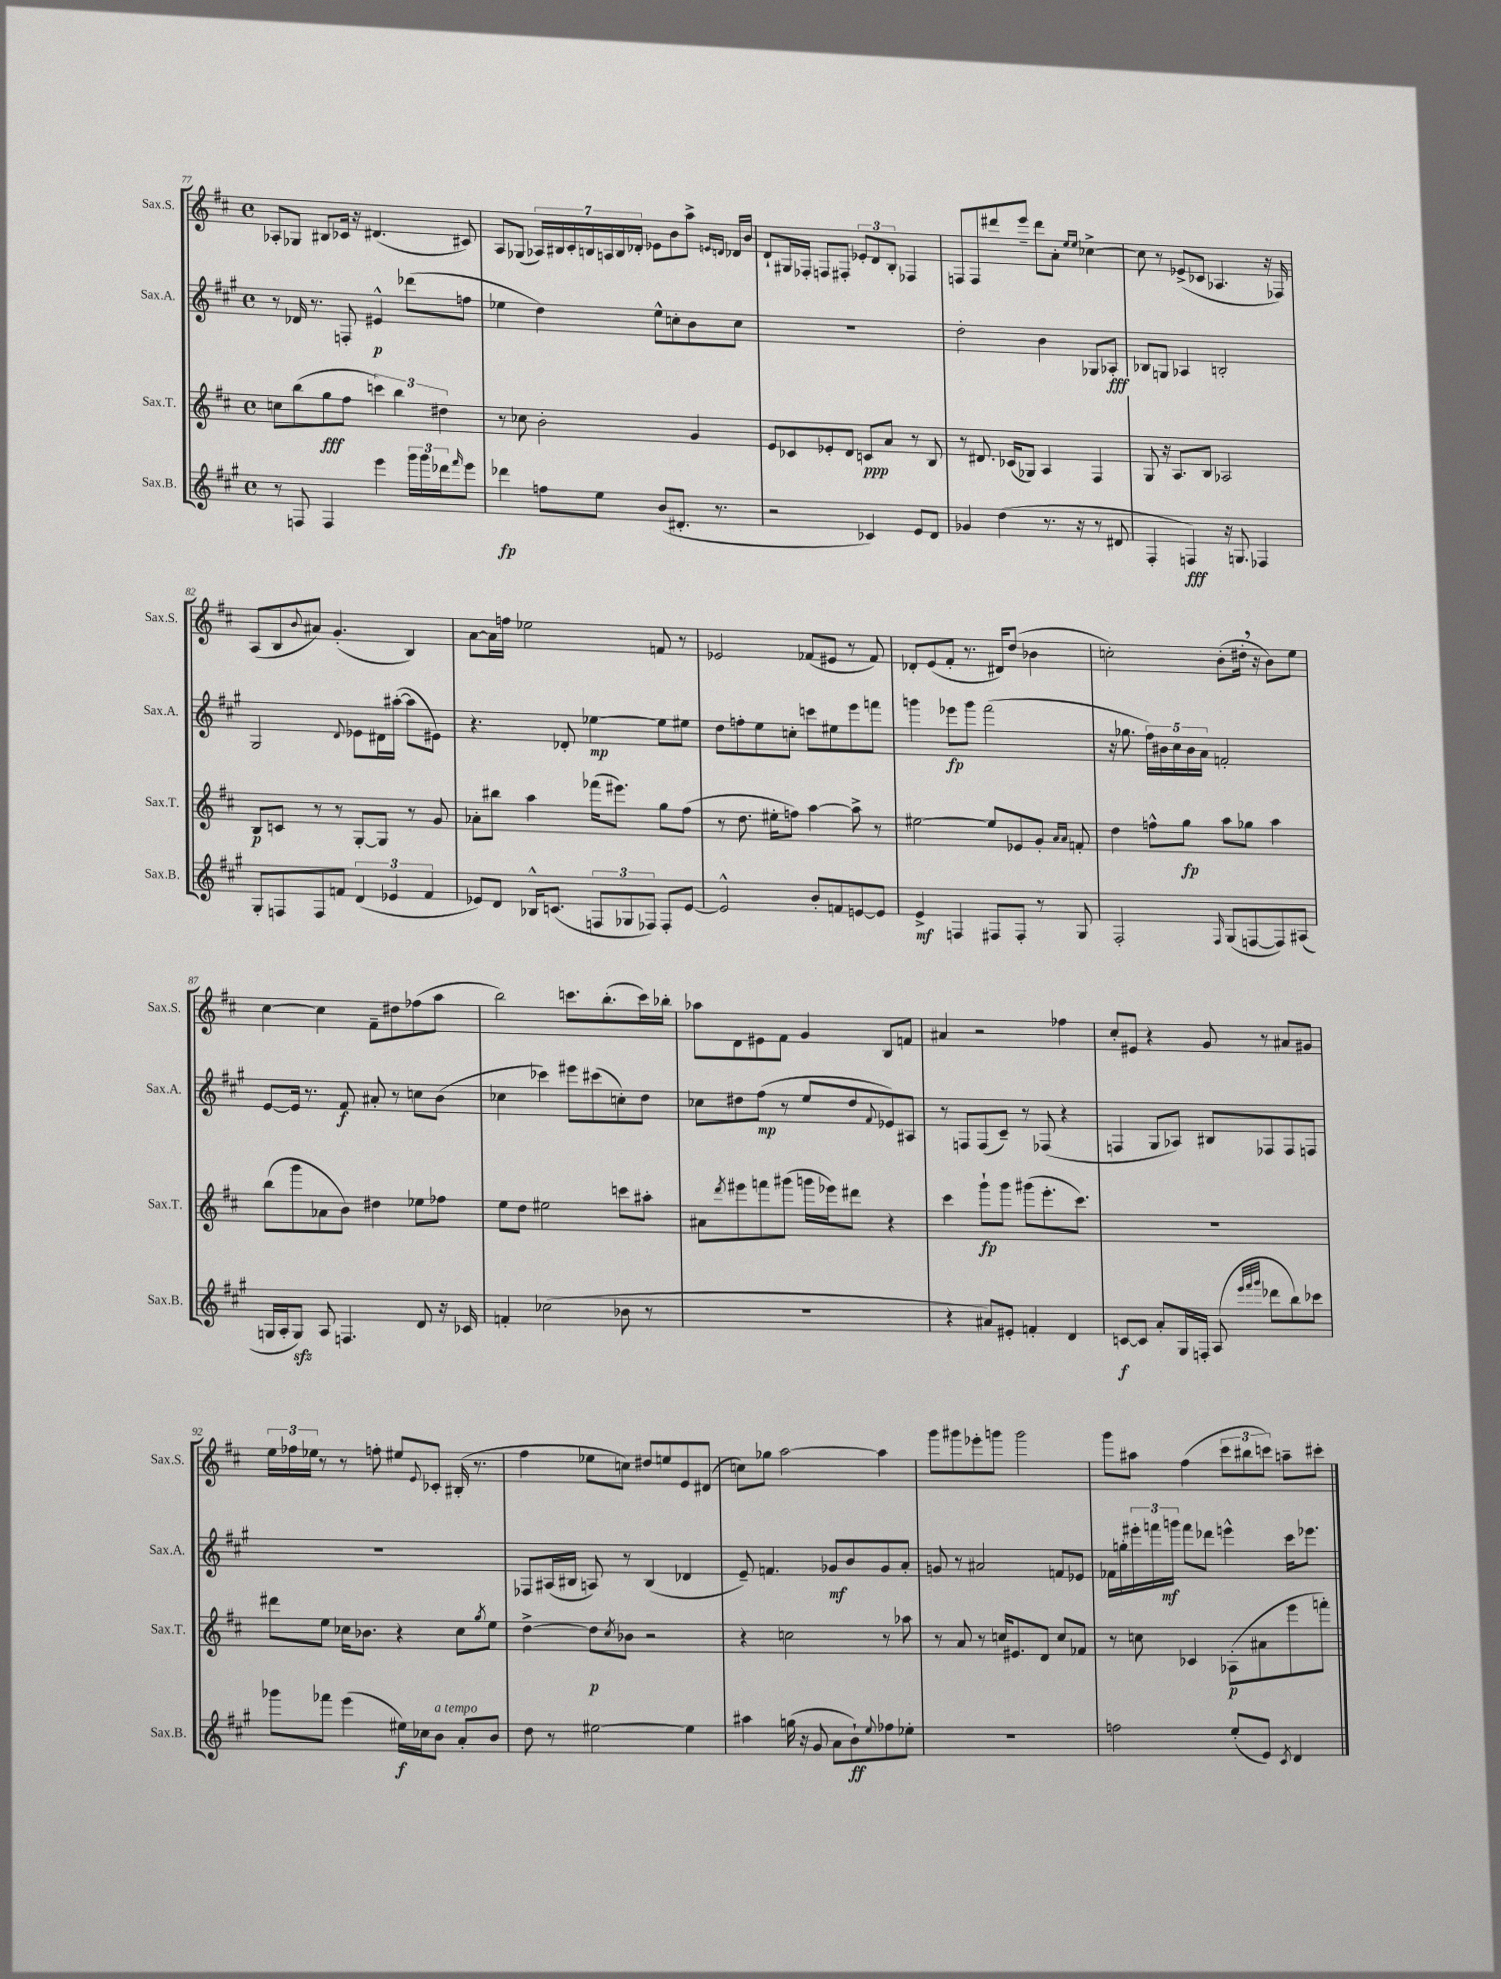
<<
\new StaffGroup <<
\new Staff = "s0" \with { instrumentName = "Sax.S." shortInstrumentName = "Sax.S." } {
    \clef treble \key d \major \defaultTimeSignature \time 4/4
    aes8-. ges8 bis8 ces'16 r16 dis'4.( cis'8) |
    a8 ges8( \tuplet 7/4 { aes16) bis16 cis'16-. b16 a16 b16 des'16-. } ees'8 b'8 a''8-> \grace { e'16 d'16 } des'16 b'16 |
    d'8-! gis16 fes16-. f8 fis8-. \tuplet 3/2 { ees'8-. d'8 b8-. } fes4 |
    f8 f8 dis'''8 e'''8-- dis'''8 a'8-. \grace { e''16 e''16 } ces''4~-> |
    ces''8 r8 ees'8->( ces'8 aes4. r16 fes16) |
    a8( b8 \appoggiatura { b'8 } ais'8) g'4.-.( b4) |
    a'8~ a'16 f''16 ees''2 f'8 r8 |
    ees'2 fes'8( eis'8 r8 fes'8) |
    des'8-. e'8( fis'8-. r8. dis'16) d''8( bes'4 |
    c''2-.) b'8-.( dis''16-. \breathe r16 b'8) e''8 |
    cis''4~ cis''4 fis'8-- dis''8 fes''8( a''8 |
    b''2) c'''8. b''8.-.( c'''16) bes''16-. |
    aes''8 d'8 eis'8 fis'8 g'4 b8 f'8 |
    ais'4 r2 fes''4 |
    cis''8-. eis'8 r4 g'8 r8 ais'8 gis'8 |
    \tuplet 3/2 { e''16 fes''16 ees''16 } r8 r8 f''8-. eis''8 \appoggiatura { e'8 } ces'8-. bis16-.( r8. |
    fis''4 ees''8 c''8) dis''8 e''8 e'8 dis'8( |
    c''8) ges''8 a''2~ a''4 |
    g'''8 gis'''8 ees'''8-. g'''8 g'''2 |
    g'''8 ais''8 fis''4( \tuplet 3/2 { cis'''8 bis''8 c'''8) } a''8-- cis'''8-. \bar "|." |
}
\new Staff = "s1" \with { instrumentName = "Sax.A." shortInstrumentName = "Sax.A." } {
    \clef treble \key a \major \defaultTimeSignature \time 4/4
    r8 des'16 r8. f8-. eis'4-^\p des'''8( f''8 |
    ees''4 d''4) ees''8-^ c''8-. b'8 c''8 |
    R1 |
    d''2-. b'4 ges8 aes8-.\fff |
    bes8 g8 aes4 b2-. |
    gis2 \appoggiatura { d'8 } ees'8 dis'16 ais''16~-.( ais''8 eis'8) |
    r4. des'8-. ees''4~\mp ees''8 eis''8 |
    d''8 f''8-. e''8 c''8-. c'''8 eis''8 e'''8 f'''8 |
    g'''4 ees'''8\fp g'''8 fis'''2( |
    r16 ges''8. \tuplet 5/4 { fis''16) bis'16 cis''16 bis'16 a'16 } f'2-. |
    e'8~ e'16 r8. fis'8\f ais'8-. r8 c''8 b'8( |
    ces''4 ces'''4) eis'''8 cis'''8( c''8-.) d''8 |
    ces''8 dis''8 fis''8\mp( r8 e''8 dis''8 \appoggiatura { fis'8 } ees'8) ais8 |
    r8 f8 f8( cis'8--) r8 fes8( r4 |
    f4 gis8 aes8) bis8 fes8 fes8 f8 |
    R1 |
    fes8 ais16( bis16 a8) r8 bis4( des'4 |
    e'8--) f'4. ges'8\mf b'8 ges'8 a'8-. |
    g'8 r8 ais'2 f'8 ees'8 |
    fes'16 g''16-. \tuplet 3/2 { eis'''16-. f'''16 g'''16\mf } f'''8 des'''8 e'''4-^ cis'''16 ees'''8. \bar "|." |
}
\new Staff = "s2" \with { instrumentName = "Sax.T." shortInstrumentName = "Sax.T." } {
    \clef treble \key d \major \defaultTimeSignature \time 4/4
    c''8 b''8( g''8\fff fis''8 \tuplet 3/2 { c'''4) b''4 dis''4 } |
    r8 ces''8 b'2-. g'4 |
    e'8 ces'8 ees'8-. d'8 c'8\ppp a'8 r8 b8 |
    r8 dis'8. ces'16( ges8) a4 fis4 |
    g8 r16 a8. b8 aes2 |
    b8\p c'8 r8 r8 g8~-. g8 r8 g'8 |
    aes'8-. bis''8 a''4 fes'''16( eis'''8.) g''8 fis''8( |
    r8 d''8. eis''16-. f''8) a''4~ a''8-> r8 |
    eis''2~ eis''8 ees'8 g'8-. \grace { a'16 a'16 } f'8-. |
    d''4 f''8-^ g''8\fp a''8 ges''8 a''4 |
    b''8( g'''8 aes'8 b'8) dis''4 ees''8 fes''8 |
    e''8 d''8 eis''2 c'''8 ais''8-. |
    ais'8 \acciaccatura { d'''8 } eis'''8 f'''8 gis'''8( g'''16 ees'''16) dis'''8 r4 |
    cis'''4 g'''8-!\fp g'''8 gis'''8( e'''8.-. cis'''8.) |
    R1 |
    dis'''8 e''8 ces''16 bes'8. r4 ces''8 \acciaccatura { g''8 } e''8 |
    d''4~-> d''8\p \acciaccatura { cis''8 } bes'8 r2 |
    r4 c''2 r8 aes''8 |
    r8 a'8 r8 c''16 eis'8. d'8 c''8 fes'8 |
    r8 c''8 ces'4 aes8-.\p( ais'8 e'''8 f'''8-.) \bar "|." |
}
\new Staff = "s3" \with { instrumentName = "Sax.B." shortInstrumentName = "Sax.B." } {
    \clef treble \key a \major \defaultTimeSignature \time 4/4
    r8 f8 f4 e'''4 \tuplet 3/2 { gis'''16 gis'''16 des'''16 } \grace { fis'''16 } e'''8 |
    des'''4\fp f''8 e''8 b'8( dis'8.-. r8. |
    r2 ces'4) e'8 d'8 |
    ges'4 d''4( r8. r16 r8 dis'8 |
    fis4-. f4\fff) r16 g8. fes4 |
    gis8-. f8 f8 f'8 \tuplet 3/2 { d'4( ees'4 f'4 } |
    ees'8) d'8 bes16-^ c'8.( \tuplet 3/2 { f8 ges8 fes8) } fes8-. ees'8~ |
    ees'2-^ b'8-. f'8 e'8~ e'8 |
    e'4->\mf f4 fis8 fis8-. r8 gis8 |
    fis2-. \grace { fis16 } gis8( f8~ f8) ais8( |
    g16 a16-. g8\sfz) a8 f4. d'8 r16 ces'16 |
    f'4-. ces''2( bes'8 r8 |
    R1 |
    r4 ais'8) eis'8-. f'4-. d'4 |
    c'8~\f c'8 a'8-. gis16 f16-. a8( \grace { e'''32 fis'''32 gis'''32 } des'''8 b''8) ces'''8 |
    ges'''8 fes'''8 e'''4( eis''16\f) ces''16 b'8^\markup { \italic "a tempo" } a'8-. b'8 |
    d''8 r8 eis''2~ eis''4 |
    ais''4 g''16( r16 gis'8 a'8 b'8-!\ff) \appoggiatura { e''8 } fes''8 ees''8-. |
    R1 |
    f''2 e''8-.( e'8) \acciaccatura { cis'8 } d'4 \bar "|." |
}
>>
>>
\layout { \context { \Score currentBarNumber = #77 } }
